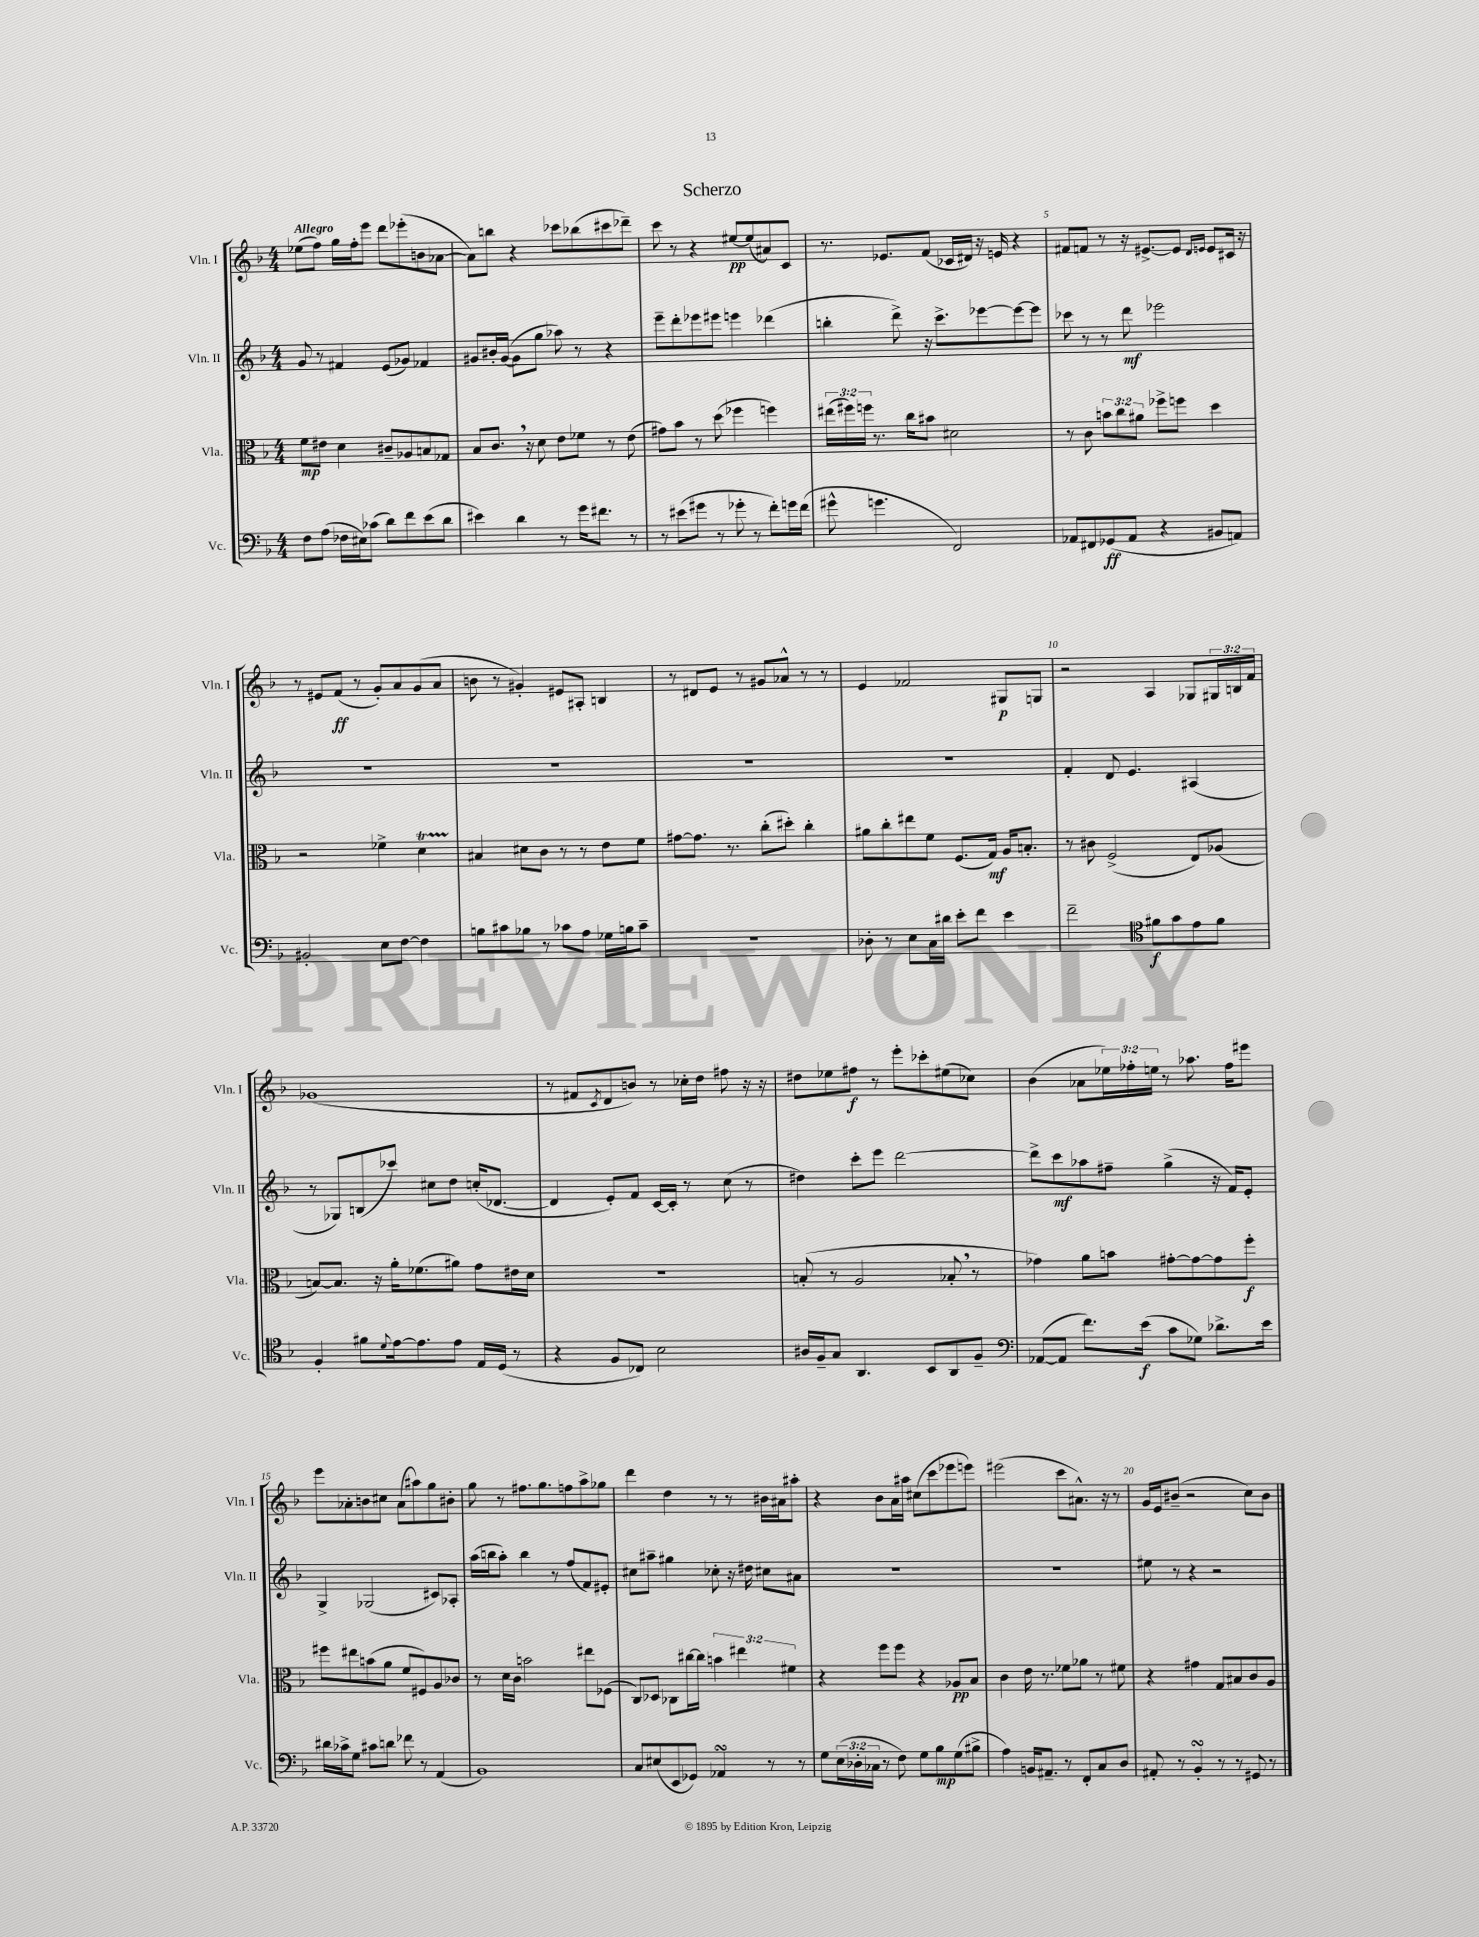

**kern	**kern	**kern	**kern
*staff4	*staff3	*staff2	*staff1
*clefF4	*clefC3	*clefG2	*clefG2
*k[b-]	*k[b-]	*k[b-]	*k[b-]
*M4/4	*M4/4	*M4/4	*M4/4
8F	8f	8g	(8ee-
(8A	8e#	8r	8ff)
16F-	4d	4f#	16gg
16E#)	.	.	16ff'
(8c-	.	.	8eee
8d)	8c#~	(8e	8ddd
8f	8A-	8g-)	(8eee-'
(8e	8B	4f-	8b
8d	8G-	.	[8a-
=	=	=	=
4e#)	8B-	8g#	8a-])
.	8.c	16b#'	8bb
.	.	([16g#	.
4d	.	8g#]	4r
.	16r	.	.
.	8d	8gg	.
8r	8e	8aa-)	8ccc-
16g	8f-	8r	(8bb-
8.f#	.	.	.
.	8r	4r	8ccc#
8r	(8e	.	8ddd-~)
=	=	=	=
8r	8g#)	8eee~	8ccc
(8e#	8b-	8ddd'	8r
8g#	8r	8eee-	4r
8r	(8dd	8eee#	.
8g-'	4ff-	4eee	[8ee#
8r	.	.	(8ee#]
8f')	4ff)	(4ddd-	8a#)
16g	.	.	8c
(16f	.	.	.
=	=	=	=
8g#^^	(24ee#	4bb'	8.r
.	24ff#)	.	.
.	24ff	.	.
4.g	8.r	.	.
.	.	.	8.e-
.	.	8ddd^)	.
.	16cc	.	.
.	8b#	16r	(8f
.	.	8.ccc^	.
2FF)	2d#	.	16c-
.	.	.	16d#)
.	.	[8eee-	16r
.	.	.	16e
.	.	8eee-_	4r
.	.	8eee-]	.
=	=	=	=
8AA-	8r	8ccc-	8f#
8FF#	8c	8r	8f
(8GG-	12b	8r	8r
.	12cc	.	.
8AA-	.	8ddd	16r
.	12a#	.	.
.	.	.	[8.e#^
4r	8ff-^	2eee-	.
.	8ff	.	8e#]
.	.	.	16qqd
.	.	.	16qqe
8BB#	4dd	.	8e
8AA)	.	.	16c#
.	.	.	16r
=	=	=	=
2BB#'	2r	1r	8r
.	.	.	8e#
.	.	.	(8f
.	.	.	8r
8E	4f-^	.	8g')
[8F	.	.	8a
4F]	4d	.	(8g
.	.	.	8a
=	=	=	=
8B	4B#	1r	8b
8c#	.	.	8r
8B-	8d#	.	4g#')
8r	8c	.	.
8c-	8r	.	8e#
8A	8r	.	8A#'
16G-	8e	.	4B
16B	.	.	.
8c-~	8f	.	.
=	=	=	=
1r	[8g#	1r	8r
.	8.g#]	.	8d#
.	.	.	8e
.	8.r	.	.
.	.	.	8r
.	(8cc'	.	8g#
.	8dd#')	.	8a-^^
.	4cc'	.	8r
.	.	.	8r
=	=	=	=
8D-'	8a#	1r	4e
8r	8cc'	.	.
8E	8ee#	.	2f-
16C	8f	.	.
16d#	.	.	.
8e'	(8.F	.	.
8f	.	.	.
.	16G)	.	.
4e	16A	.	8G#
.	8.B'	.	.
.	.	.	8G
=	=	=	=
2f~	8r	4f'	2r
.	8c#	.	.
.	(2F^	8d	.
.	.	4.e	.
*clefC4	*	*	*
8f#	.	.	4A
8g	.	.	.
8e	8E)	(4A#	8G-
8f#	(8A-	.	24G#
.	.	.	24B
.	.	.	24f
=	=	=	=
4F'	[8B)	8r	(1g-
.	8.B]	8G-)	.
8f#	.	(8B	.
.	16r	.	.
8qqd	.	.	.
[16e	16a'	8ccc-)	.
8.e]	(8.f-	.	.
.	.	8cc#	.
8e	8a#)	8dd	.
16E	8g	(16cc'	.
(16D	.	[8.d-	.
8r	16e#	.	.
.	16d	.	.
=	=	=	=
4r	1r	4d-]	8r
.	.	.	8f#
.	.	.	8qc
8F	.	8e')	8d
8C-)	.	8f	8b)
2B-	.	[16c	8r
.	.	16c']	.
.	.	8r	16cc-'
.	.	.	16dd
.	.	(8cc	8ff#
.	.	8r	16r
.	.	.	16r
=	=	=	=
16A#	(8B'	4dd#)	8dd#
16F~	.	.	.
8G	8r	.	8ee-
4.AA	2A	8ccc'	8ff#
.	.	8eee	8r
.	.	[2ddd	8eee'
8BB-	.	.	8ccc-'
8AA	8B-'	.	(8ee#
8F~	8r	.	8cc-)
=	=	=	=
*clefF4	*	*	*
([8AA-	4g-)	8ddd^]	(4b-
8AA-]	.	8ccc	.
8.f)	8a	8aa-	8a-
.	8b	8ff#~	24ee-)
.	.	.	24ff-'
(16e	.	.	.
.	.	.	24ee
8c	[8g#'	(4gg^	8r
8G-)	8g#_	.	8.aa-
8.d-^	8g#]	16r	.
.	.	16f)	16ff-
.	8ff'	8e'	8eee#
16e	.	.	.
=	=	=	=
16d#	8ff#	4G^	8eee
16c-^	.	.	.
8G	8ee#	.	8a-'
8c#	(8b	(2G-	8b
8d	8a	.	8cc#
8f-	8f	.	(8a-
8r	8F#)	.	8aa#)
(4AA	8A	8c#)	8gg
.	8c-	8A-'	8b#'
=	=	=	=
1BB-)	8r	(16aa	8gg
.	.	16bb	.
.	16d	8aa')	8r
.	16c	.	.
.	2b	4bb	8.ff#
.	.	.	8.gg
.	.	8r	.
.	.	(8ff	8ff
.	8ee#	8f)	8aa^
.	(8F-	8e#'	8gg-
=	=	=	=
8C	8C)	8cc#	4ddd
(8E#	8D-	8aa#~	.
8EE	8C-	4gg#	4dd
8GG-)	[16cc#	.	.
.	16cc#]	.	.
4AA-	6b	8cc-'	8r
.	.	16r	8r
.	6ee#	.	.
.	.	16dd#	.
8r	.	8cc#	16b#
.	.	.	16a#
.	6f#	.	.
8r	.	8a#	8aa#'
=	=	=	=
8G	4r	1r	4r
(24E	.	.	.
24D-'	.	.	.
24C-	.	.	.
8r	8ff	.	8b-
8F)	8ff	.	16a
.	.	.	16aa#
8G	4r	.	(8cc#
8B-	.	.	8ccc
(8G	8A-	.	8eee-
8B#^	8B-	.	8eee)
=	=	=	=
4A)	4c	1r	(2eee#
16BB	16e	.	.
8.AA#~	8.r	.	.
8r	8f-	.	8ccc
8FF'	8a-	.	8.a#^^)
8C	8r	.	.
.	.	.	16r
8D	8f#	.	8r
=	=	=	=
8AA#'	4r	8ee#	16g
.	.	.	16e
8r	.	8r	(8b#~
4BB-'	4g#	4r	2r
8r	8G	2r	.
8r	8B#	.	.
8GG#	8c	.	8cc)
8r	8A	.	8b#
==	==	==	==
*-	*-	*-	*-
